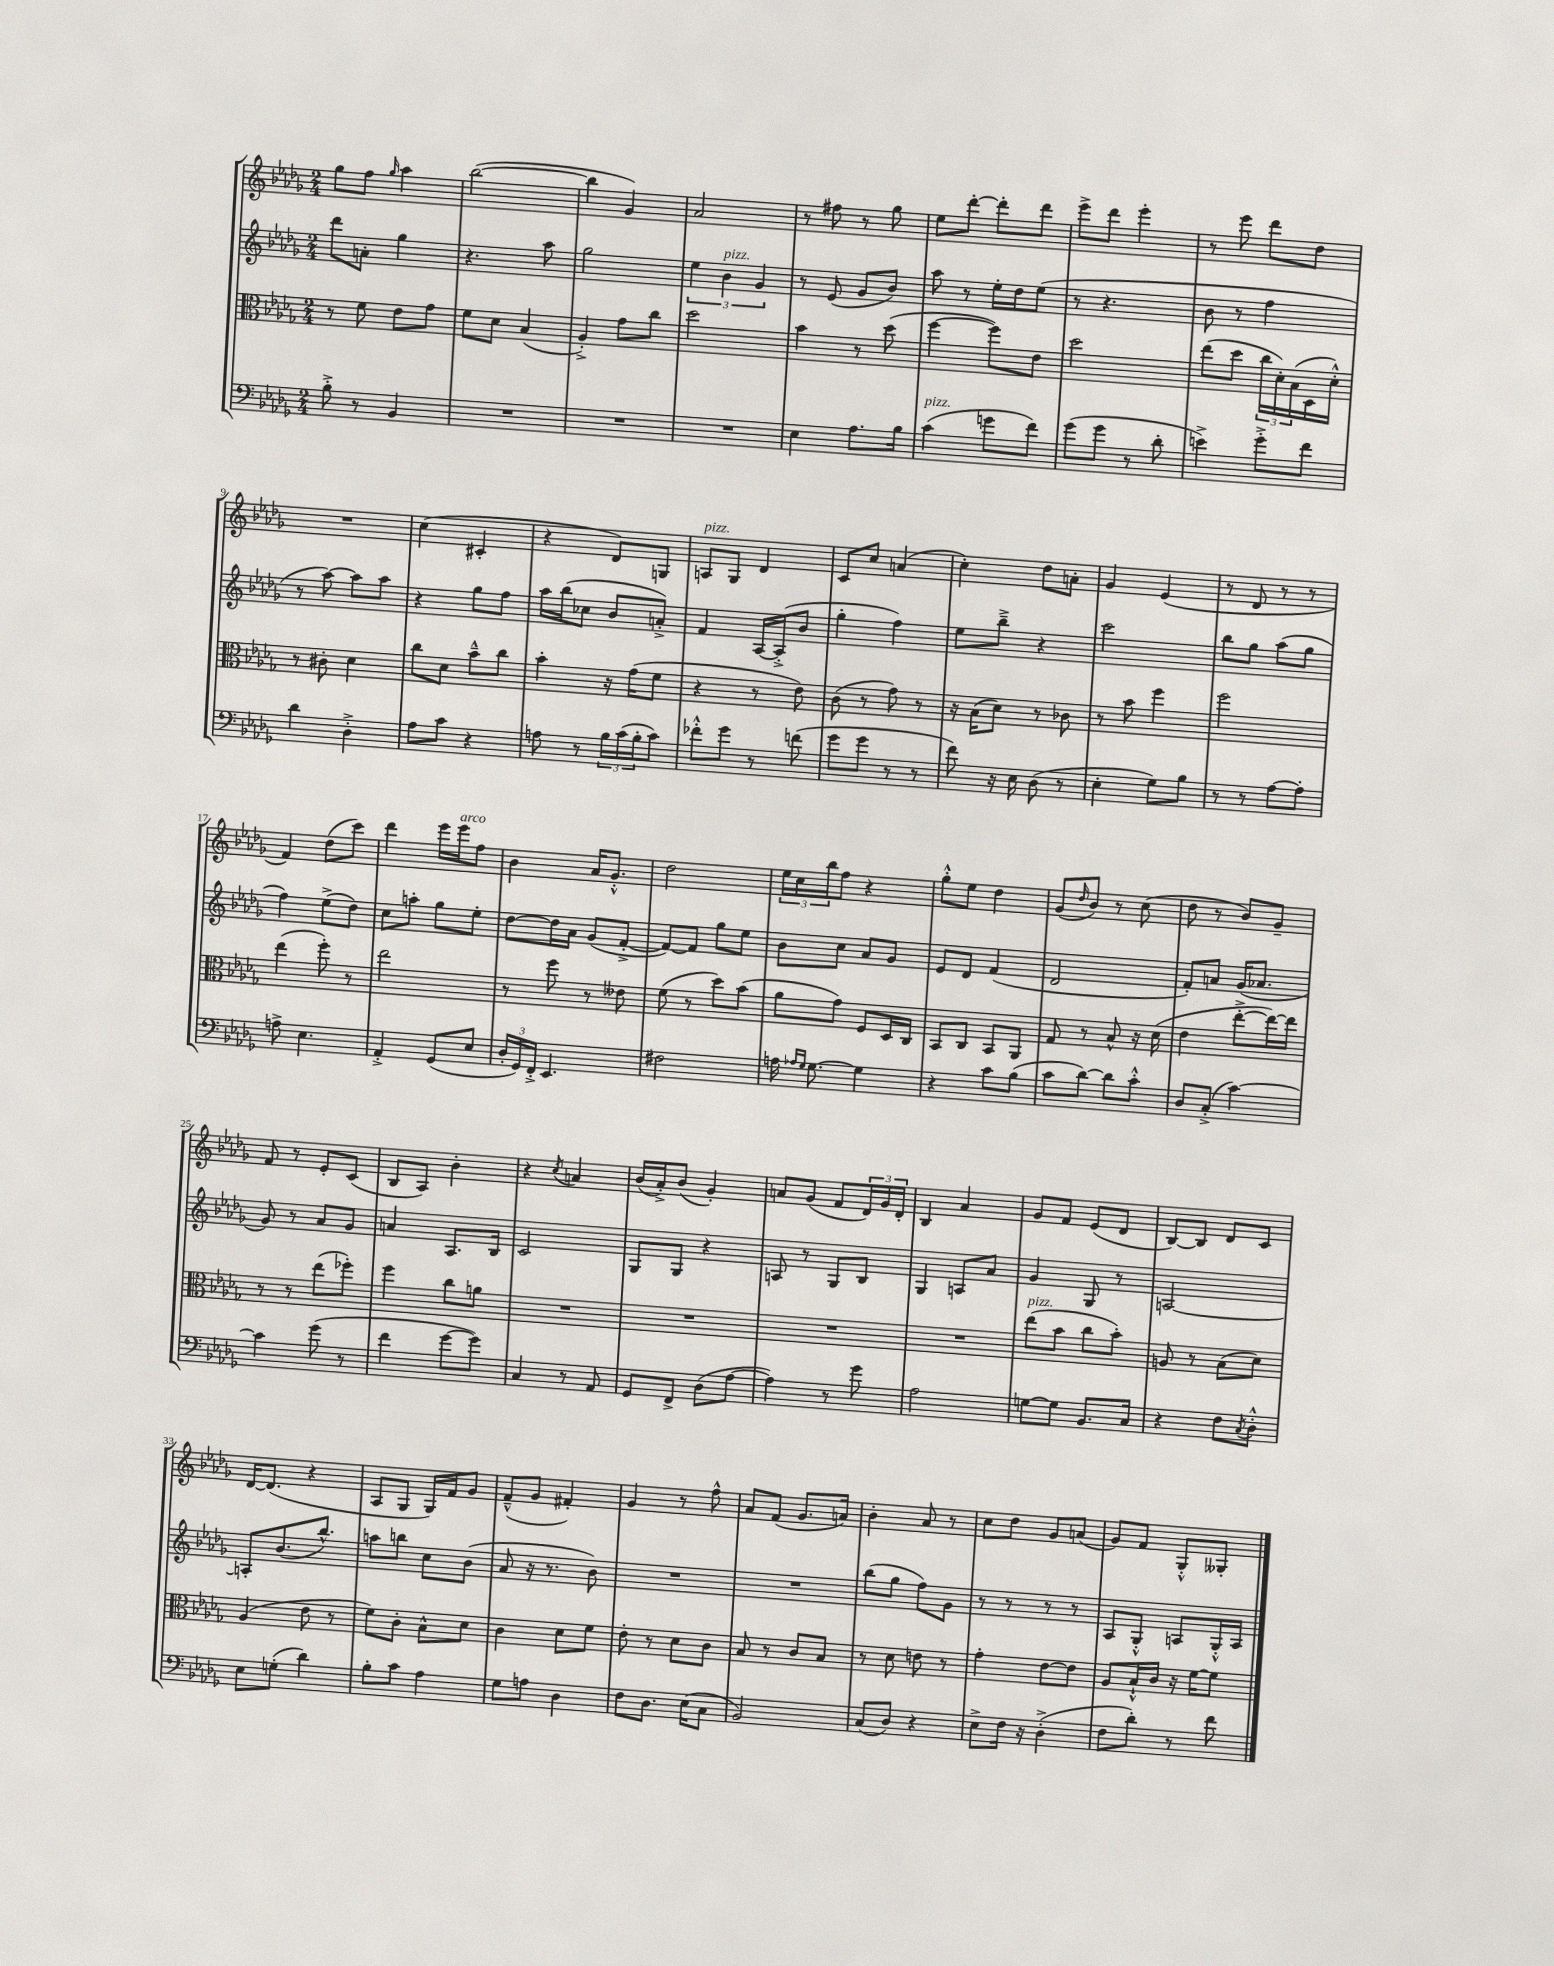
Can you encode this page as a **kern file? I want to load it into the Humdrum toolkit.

**kern	**kern	**kern	**kern
*part4	*part3	*part2	*part1
*staff4	*staff3	*staff2	*staff1
*clefF4	*clefC3	*clefG2	*clefG2
*k[b-e-a-d-g-]	*k[b-e-a-d-g-]	*k[b-e-a-d-g-]	*k[b-e-a-d-g-]
*M2/4	*M2/4	*M2/4	*M2/4
=1	=1	=1	=1
8B-'^\	8r	8ddd-\L	8gg-\L
8r	8f\	8an'\J	8ff\J
.	.	.	16qqgg-/
4BB-/	8e-\L	4gg-\	4aa-\
.	8g-\J	.	.
=2	=2	=2	=2
2r	8f\L	4.r	([2bb-\
.	8d-\J	.	.
.	(4B-/	.	.
.	.	8aa-\	.
=3	=3	=3	=3
2r	4A-'^/)	2gg-\	4bb-\]
.	8g-\L	.	4g-/)
.	8cc\J	.	.
=4	=4	=4	=4
2r	2dd-\	6ee-\	2a-/
!	!	!LO:TX:a:i:t=pizz.	!
.	.	6b-\	.
.	.	6g-/	.
=5	=5	=5	=5
4E-\	4b-\	8r	8r
.	.	(8e-/	8ff#X\
8.A-\L	8r	8g-/L	8r
.	(8dd-\	8b-/J)	8gg-\
16B-\Jk	.	.	.
=6	=6	=6	=6
!LO:TX:a:i:t=pizz.	!	!	!
(4c\	[4ff\	8aa-\	8ee-\L
.	.	8r	[8ddd-'\J
8gn\L	8ff\L])	16ee-'\LL	8ddd-'\L]
.	.	16dd-\J	.
8f\J)	8e-\J	(8ee-\J	8ddd-\J
=7	=7	=7	=7
(8g-\L	2dd-\	8r	8eee-^\L
8g-\J	.	4.r	8ddd-\J
8r	.	.	4eee-'\
8d-'\	.	.	.
=8	=8	=8	=8
4en^\)	(8ee-\L	8b-\	8r
.	8dd-\J	8r	8eee-\
8g-'^\L	24cc\LL	4ff\	8ddd-\L
.	24d-'\)	.	.
.	(24B-\	.	.
8f\J	16D-\	.	8dd-\J
.	16d-'^^\JJ)	.	.
!!LO:LB:g=z
=9	=9	=9	=9
4d-\	8r	8r	2r
.	8c#X'\	[8aa-\)	.
4D-'^\	4d-\	8aa-\L]	.
.	.	8aa-\J	.
=10	=10	=10	=10
8A-\L	8cc\L	4r	(4cc\
8c\J	8d-\J	.	.
4r	8b-~^^\L	8gg-\L	4c#X'/
.	8cc\J	8ff\J	.
=11	=11	=11	=11
8An\	4b-'\	16aa-\LL	4r
.	.	(16bb-\J	.
8r	.	8cc-X\J	.
24B-\LL	16r	8b-/L	8d-/L)
(24c\	.	.	.
.	(16g-\KL	.	.
24B-'\J	.	.	.
8c\J)	8f\J	8an'^/J)	8Gn/J
=12	=12	=12	=12
!	!	!	!LO:TX:a:i:t=pizz.
8f-X'^^\L	4r	4f/	8An/L
8g-\J	.	.	8G-/J
8r	8r	[16A-/LL	4d-/
.	.	(16A-'^/J]	.
(8fn\	8e-\)	8b-/J	.
=13	=13	=13	=13
8g-\L	(8c\	4gg-'\	8c/L
8g-\J	8r	.	8cc/J
8r	8g-\)	4ff\)	(4an/
8r	8r	.	.
=14	=14	=14	=14
8f\)	16r	8ee-\L	4cc'\)
.	(16B-\KL	.	.
16r	8d-\J)	8bb-~^\J	.
16E-\	.	.	.
(8D-\	8r	4r	8dd-\L
8r	8c-X\	.	8an'\J
=15	=15	=15	=15
4E-'\	8r	2ccc\	4g-/
.	8b-\	.	.
8G-\L)	4ff\	.	(4e-/
8B-\J	.	.	.
=16	=16	=16	=16
8r	2ff\	8bb-\L	8r
8r	.	8gg-\J	8d-/
[8A-\L	.	(8aa-\L	8r
8A-'\J]	.	8gg-\J	8r
!!LO:LB:g=z
=17	=17	=17	=17
8An^\	(4ee-\	4ff\)	4f/)
4.E-\	.	.	.
.	8ff'\)	(8ee-^\L	(8dd-\L
.	8r	8dd-\J)	8ccc\J)
=18	=18	=18	=18
4AA-'^/	2ee-\	8cc\L	4ddd-\
.	.	8aan'\J	.
(8GG-/L	.	8gg-\L	16eee-\LL
!	!	!	!LO:TX:a:i:t=arco
.	.	.	16eee-\J
8E-/J	.	8ee-'\J	8ff\J
=19	=19	=19	=19
24D-'/LL	8r	[8dd-\L	4b-\
24GG-/)	.	.	.
24FF'^/JJ	.	.	.
4.EE-/	8ff\	16dd-\L]	.
.	.	16a-\JJ	.
.	8r	(8g-/L	16a-/KL
.	.	.	8.g-'^^/J
.	8e--X\	[8f'^/J	.
=20	=20	=20	=20
2F#X\	(8f\	8f/L_)	2dd-\
.	8r	8f/J]	.
.	8dd-\L)	8gg-\L	.
.	(8b-\J	8ee-\J	.
=21	=21	=21	=21
16An\	8a-\L	8b-\L	24ee-\LL
.	.	.	24cc\
16qqA-X/LL	.	.	.
16qqG-/JJ	.	.	.
[8.G-\	.	.	.
.	.	.	24bb-\J
.	8g-\J)	8cc\J	8ff\J
4G-\]	8F/L	8a-/L	4r
.	16D-/L	8g-/J	.
.	16C/JJ	.	.
=22	=22	=22	=22
4r	8BB-/L	8e-/L	8gg-'^^\L
.	8C/J	8d-/J	8ee-\J
8c\L	8BB-/L	(4f/	4dd-\
(8B-\J	8AA-/J	.	.
=23	=23	=23	=23
8c\L	8G-/	2d-/	(8g-/L
.	.	.	16qqdd-/
[8d-\J)	8r	.	8b-/J)
8d-\L]	8B-^^/	.	8r
8c'^^\J	16r	.	(8cc\
.	(16d-\	.	.
=24	=24	=24	=24
8D-/L	4e-\	8f'/L)	8dd-\
(8C'^/J	.	8an/J	8r
[4c\)	[8ee-'^\L	(16g-/KL	8b-/L)
.	.	8.a-X/J	.
.	16ee-\L_)	.	8g-~/J
.	16ee-\JJ]	.	.
!!LO:LB:g=z
=25	=25	=25	=25
4c\]	8r	8g-/)	8f/
.	8r	8r	8r
(8g-\	(8ee-\L	8a-/L	8e-'/L
8r	8ff-X'\J)	8g-/J	(8c/J
=26	=26	=26	=26
4f\	4ff\	4an/	8B-/L
.	.	.	8A-/J)
[8g-\L	8cc\L	8.A-/L	4b-'\
8g-\J])	8an\J	.	.
.	.	16B-/Jk	.
=27	=27	=27	=27
4C/	2r	2c/	4r
.	.	.	8qcc/
8r	.	.	4an/
8AA-/	.	.	.
=28	=28	=28	=28
8GG-/L	2r	8G-/L	(16b-/LL
.	.	.	16a-'^/J)
8FF^/J	.	8G-/J	(8b-/J
(8D-\L	.	4r	4g-'/)
[8A-\J	.	.	.
=29	=29	=29	=29
4A-\])	2r	8An/	8an/L
.	.	8r	(8g-/J
8r	.	8G-/L	8f/L
8g-\	.	8B-/J	24d-/L)
.	.	.	24g-/
.	.	.	24d-'/JJ
=30	=30	=30	=30
2A-\	2r	4G-/	4B-/
.	.	8An/L	4a-/
.	.	8a-/J	.
=31	=31	=31	=31
!	!LO:TX:a:i:t=pizz.	!	!
[8Gn\L	(8ee-\L	4g-/	8g-/L
8G\J]	8b-\J	.	8f/J
8.BB-/L	8cc\L	8G-/	(8e-/L
.	8b-'\J)	8r	8d-/J
16C/Jk	.	.	.
=32	=32	=32	=32
4r	8An/	[2An/	[8B-/L)
.	8r	.	8B-/J]
8F\L	(8B-\L	.	8d-/L
8qC/	.	.	.
8D-'^^\J	8d-\J)	.	8c/J
!!LO:LB:g=z
=33	=33	=33	=33
8E-\L	(4A-/	8An'/L]	[16d-/KL
.	.	.	(8.d-/J]
(8Gn'\J	.	(8.b-/	.
4d-\)	8e-\	.	4r
.	.	8.bb-^^/J)	.
.	8r	.	.
=34	=34	=34	=34
8B-'\L	8f\L)	8aan\L	8A-/L
8c\J	8c'\J	8bbn\J	8G-/J
4A-\	8B-^^\L	8cc\L	16G-/LL)
.	.	.	16f/J
.	8d-\J	(8b-\J	8g-/J
=35	=35	=35	=35
8G-\L	4c\	8a-/	(8f~^^/L
8An\J	.	16r	8g-/J
.	.	8.r	.
4D-\	8d-\L	.	4f#X'/)
.	8f\J	8b-\)	.
=36	=36	=36	=36
8F\L	8e-'\	2r	4g-/
8.D-\J	8r	.	.
.	8d-\L	.	8r
(16E-\KL	.	.	.
8C\J	8c\J	.	8ff^^\
=37	=37	=37	=37
2BB-/)	8B-/	2r	8a-/L
.	8r	.	(8f/J
.	8c/L	.	8.g-/L
.	8B-/J	.	.
.	.	.	16an/Jk)
=38	=38	=38	=38
(8C/L	8r	(8bb-\L	4b-'\
8D-/J)	8d-\	8gg-\J	.
4r	8en\	8ff\L)	8a-/
.	8r	8g-\J	8r
=39	=39	=39	=39
8E-^\L	4g-'\	8r	8cc\L
16F\Jk	.	8r	8dd-\J
16r	.	.	.
(4D-'^\	[8e-\L	8r	8g-/L
.	8e-\J]	8r	(8an/J
=40	=40	=40	=40
8F\L	8A-/L	8A-/L	8g-/L)
8d-'\J)	16B-`^^/L	8G-'^^/J	8f/J
.	16c/JJ	.	.
8r	16r	8An/L	8G-'^^/L
.	[16f\KL	.	.
8f\	8f\J]	16G-'^^/L	8G--X'/J
.	.	16A/JJ	.
==	==	==	==
*-	*-	*-	*-
